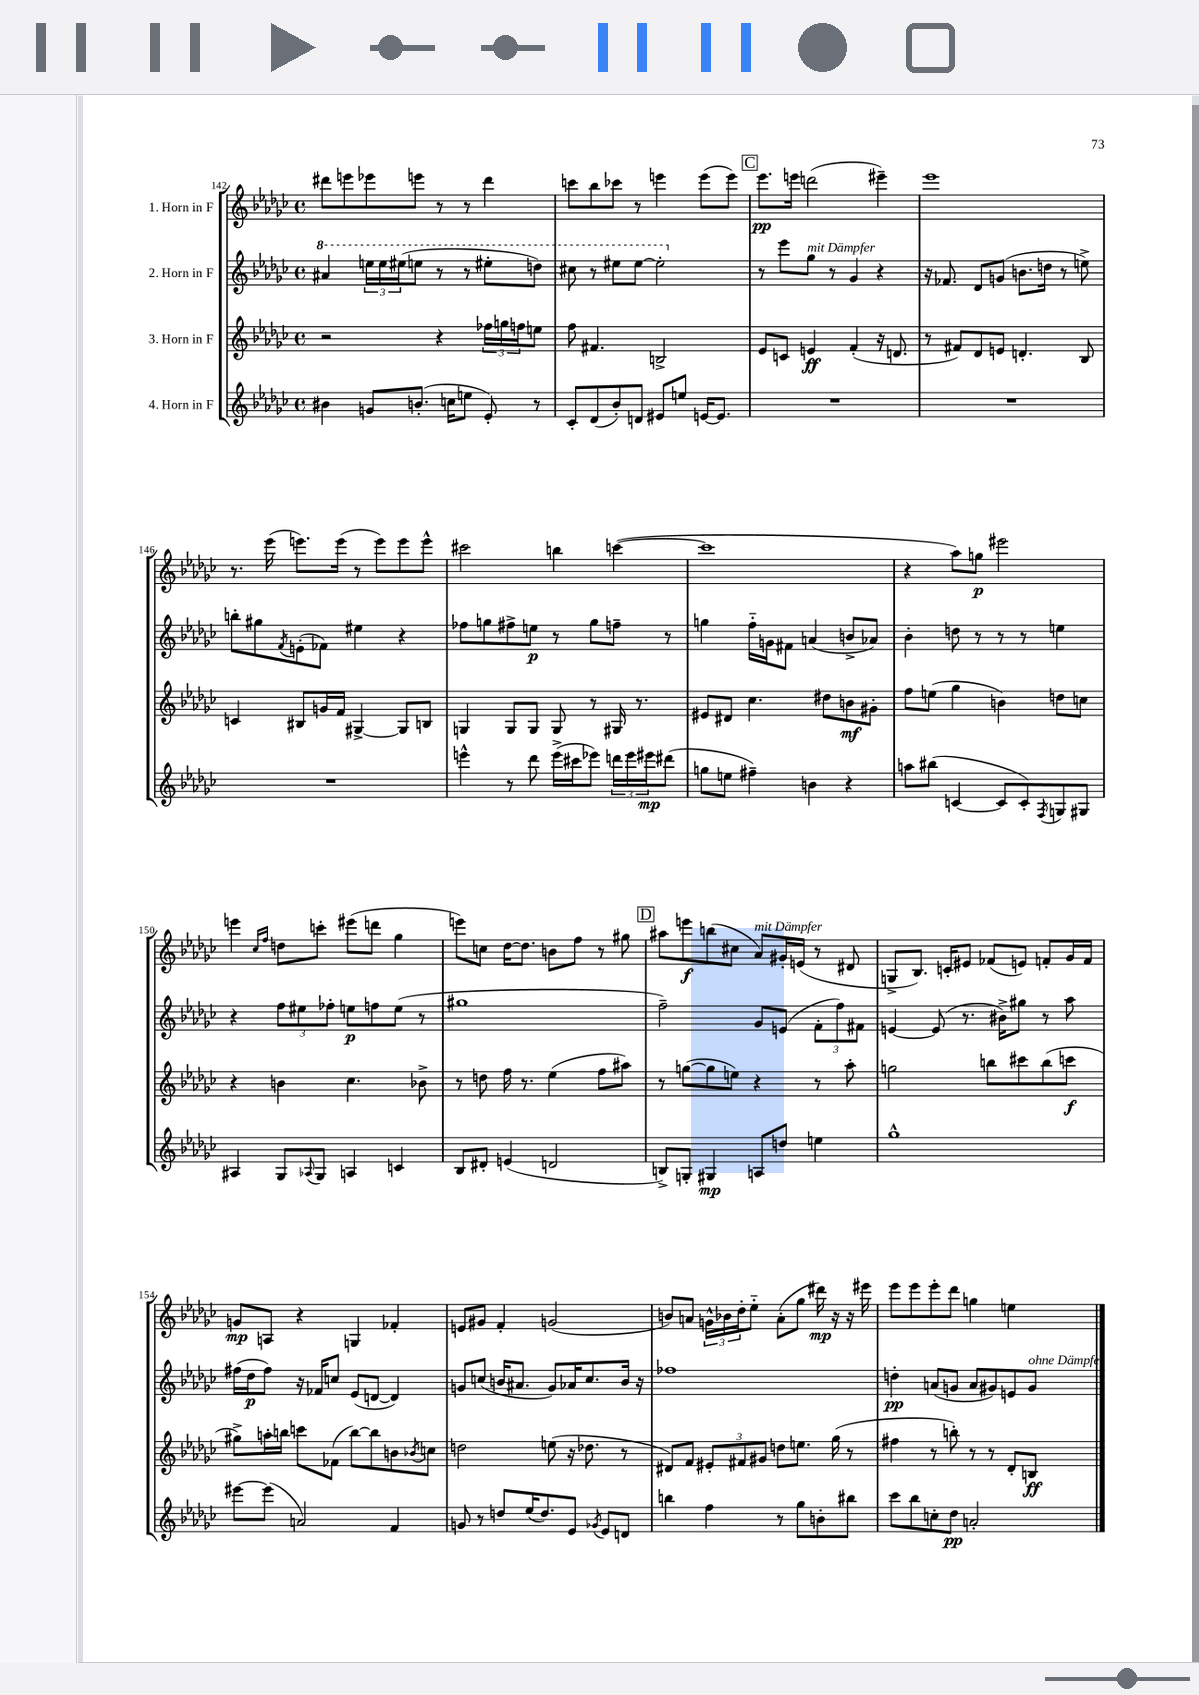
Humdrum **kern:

**kern	**kern	**kern	**kern
*staff4	*staff3	*staff2	*staff1
*clefG2	*clefG2	*clefG2	*clefG2
*k[b-e-a-d-g-c-]	*k[b-e-a-d-g-c-]	*k[b-e-a-d-g-c-]	*k[b-e-a-d-g-c-]
*M4/4	*M4/4	*M4/4	*M4/4
*met(c)	*met(c)	*met(c)	*met(c)
4b#\	2r	4aa#/	8ddd#\L
.	.	.	8eee\
8g/L	.	24eee\LL	8eee-\
.	.	24eee\	.
.	.	(24eee#\J	.
(8.b'/J	.	8eee\J	8eee\J
.	4r	8r	8r
16cc\LK	.	.	.
8ee\J	.	8r	8r
8e-'/)	24ff-\LL	8eee#'\L	4ddd#\
.	24gg\	.	.
.	24ff\J	.	.
8r	8ee\J	8ddd\J)	.
=	=	=	=
8c-'/L	8ff\	8ccc#\	8ccc\L
(8d-/	4.f#/	8r	8bb-\
8b-'/)	.	8eee#\L	8ccc-\J
8d/J	.	[8eee#\J	8r
8e#/L	2B^/	2eee#'\]	4eee\
8ee/J	.	.	.
[16e/LK	.	.	(8eee\L
8.e/]J	.	.	.
.	.	.	8eee\J)
=	=	=	=
1r	8e-/L	8r	8.eee-\L
.	8c/J	8eee-\L	.
.	.	.	16eee\Jk
.	4e/	8gg-\J	(2ddd\
.	.	8r	.
.	(4f'/	4g-/	.
.	16r	4r	4eee#~\)
.	8.d/	.	.
=	=	=	=
1r	8r	16r	1eee-
.	.	8.f-/	.
.	8f#/L)	.	.
.	8d-/	8d-/L	.
.	8e/J	(8g/J	.
.	4.d'/	8.b\L	.
.	.	16dd\Jk	.
.	.	8r	.
.	8B-/	8ee^\)	.
=	=	=	=
1r	4c/	8bb'\L	8.r
.	.	8gg#\	.
.	.	.	(16eee-\
.	.	8qf/	.
.	8B#/L	(8e'\	8.eee\L)
.	16g/L	8f-\J)	.
.	16f/JJ	.	(16eee\Jk
.	[4G#^/	4ee#\	8r
.	.	.	8eee\L)
.	8G#/]L	4r	8eee\
.	8B/J	.	8eee^^\J
=	=	=	=
4eee^^\	4G/	8ff-\L	2ccc#\
.	.	8gg\	.
8r	8G/L	8ff#^\	.
8ddd-\	8G/J	8ee\J	.
(16eee^\LL	8G/	8r	4bb\
16ccc#\J	.	.	.
8eee-\J)	8r	8gg\L	.
24ddd\LL	16G#/	8ff~\J	([4ccc\
24eee-\	.	.	.
.	8.r	.	.
24eee#\J	.	.	.
(8ddd#\J	.	8r	.
=	=	=	=
8gg\L	8e#/L	4gg\	1ccc]
8ee\J	8d#/J	.	.
4ff#~\)	4.cc-\	16ff'~\LL	.
.	.	16g\J	.
.	.	8f#\J	.
4b\	.	(4a/	.
.	8dd#\L	.	.
4r	8b\	8b^/L	.
.	8g#'\J	8a-/J)	.
=	=	=	=
8aa\L	8ff\L	4b-'\	4r
(8bb#\J	(8ee\J	.	.
[4c/	4gg-\	8dd\	8aa-\L)
.	.	8r	8gg\J
8c/]L	4b\)	8r	2eee#\
8c'/)	.	8r	.
8qF/	.	.	.
8G/	8dd\L	4ee\	.
8G#/J	8cc\J	.	.
=	=	=	=
4A#/	4r	4r	4eee\
.	.	.	16qqcc-/LL
.	.	.	16qqff/JJ
8G-/L	4b\	12ff\L	8dd\L
.	.	12ee#\	.
8qqA-/	.	.	.
8G-/J	.	.	8ccc'\J
.	.	12ff-'\J	.
4A/	4.cc-\	8ee\L	(8eee#\L
.	.	8ff\	8ddd\J
4c/	.	(8ee\J	4gg-\
.	8b-^\	8r	.
=	=	=	=
8B-/L	8r	1gg#	8eee\L)
8d#'/J	8dd\	.	8cc\J
(4e/	16ff\	.	[16dd-\LK
.	8.r	.	8.dd-\]J
2d/	(4ee-\	.	8b\L
.	.	.	8ff\J
.	8ff\L	.	8r
.	8aa#\J)	.	8gg#\
=	=	=	=
8B^/L)	8r	2ff~\)	8aa#\L
8G'/J	([8gg\L	.	8eee\
4G#/	8gg\]	.	(8bb\
.	8ee\J)	.	8cc#\J
8A/L	4r	8g-/L	8a-/L)
8dd/J	.	(8e/J	16g#'/L
.	.	.	(16e/JJ
4ee\	8r	12f'\L	8r
.	.	12ff\)	.
.	8aa-'\	.	8d#/
.	.	12f#\J	.
=	=	=	=
1gg-^^	2gg\	[4e/	8G^/L
.	.	.	8.B-/J)
.	.	(8e/]	.
.	.	.	16c'/LK
.	.	8.r	8e#/J
.	8bb\L	.	(8f-/L
.	.	16b#^\LK)	.
.	8ccc#\	8gg#\J	8e/J)
.	(8bb\	8r	8f'/L
.	8ccc\J	8aa-\	16g-/L
.	.	.	16f/JJ
=	=	=	=
[8eee#\L	8gg#^\L)	(16ff#\LL	8g/L
.	.	16dd-\J	.
(8eee#\]J	16aa'\L	8ff#\J)	8A/J
.	16bb\JJ	.	.
2a/)	8ccc\L	16r	4r
.	.	16f-/LK	.
.	(8f-\J	8cc/J	.
.	[8bb\L)	(8e-/L	4G/
.	8bb\]	[8d/J	.
4f/	8b\	4d/])	4f-'/
.	8qb-/	.	.
.	8cc\J	.	.
=	=	=	=
8g/	2dd\	8g/L	8e/L
8r	.	(8cc/J	8g#/J
8dd/L	.	16b/LK	4f'/
.	.	8.a#/J	.
(16ee-/K	.	.	.
8.dd/)	.	.	.
.	(8ee\	8g/L)	(2g/
8e-/J	16r	16a-/K	.
.	8.dd-\	8.cc/	.
8qg-/	.	.	.
8e-/L	.	.	.
8d/J	8r	16b/Jk	.
.	.	16r	.
=	=	=	=
4bb\	8d#/L)	1ff-	8b/L)
.	8f/J	.	8a/J
4ff\	12e#'/L	.	24g^^\LL
.	.	.	24b-\
.	12f#/	.	24dd-'\J
.	.	.	8ee-'~\J
.	12g#/J	.	.
8r	8dd\L	.	(8a'\L
8gg-\L	8.ee\J	.	8gg-\J
8b'\	.	.	16ddd#\)
.	(16gg-\	.	16r
8bb#\J	8r	.	16r
.	.	.	16eee#\
=	=	=	=
8ccc-\L	4ff#\	4dd'\	8eee-\L
8bb-\	.	.	8eee-\
8cc'\	8r	(8a/L	8eee-'\
8dd-\J	8bb'\)	8g/J	8ddd-\J
2a'/	8r	8a/L	4gg\
.	8r	8g#/)	.
.	8d-'/L	8e/	4ee\
.	8B/J	8g#/J	.
==	==	==	==
*-	*-	*-	*-
